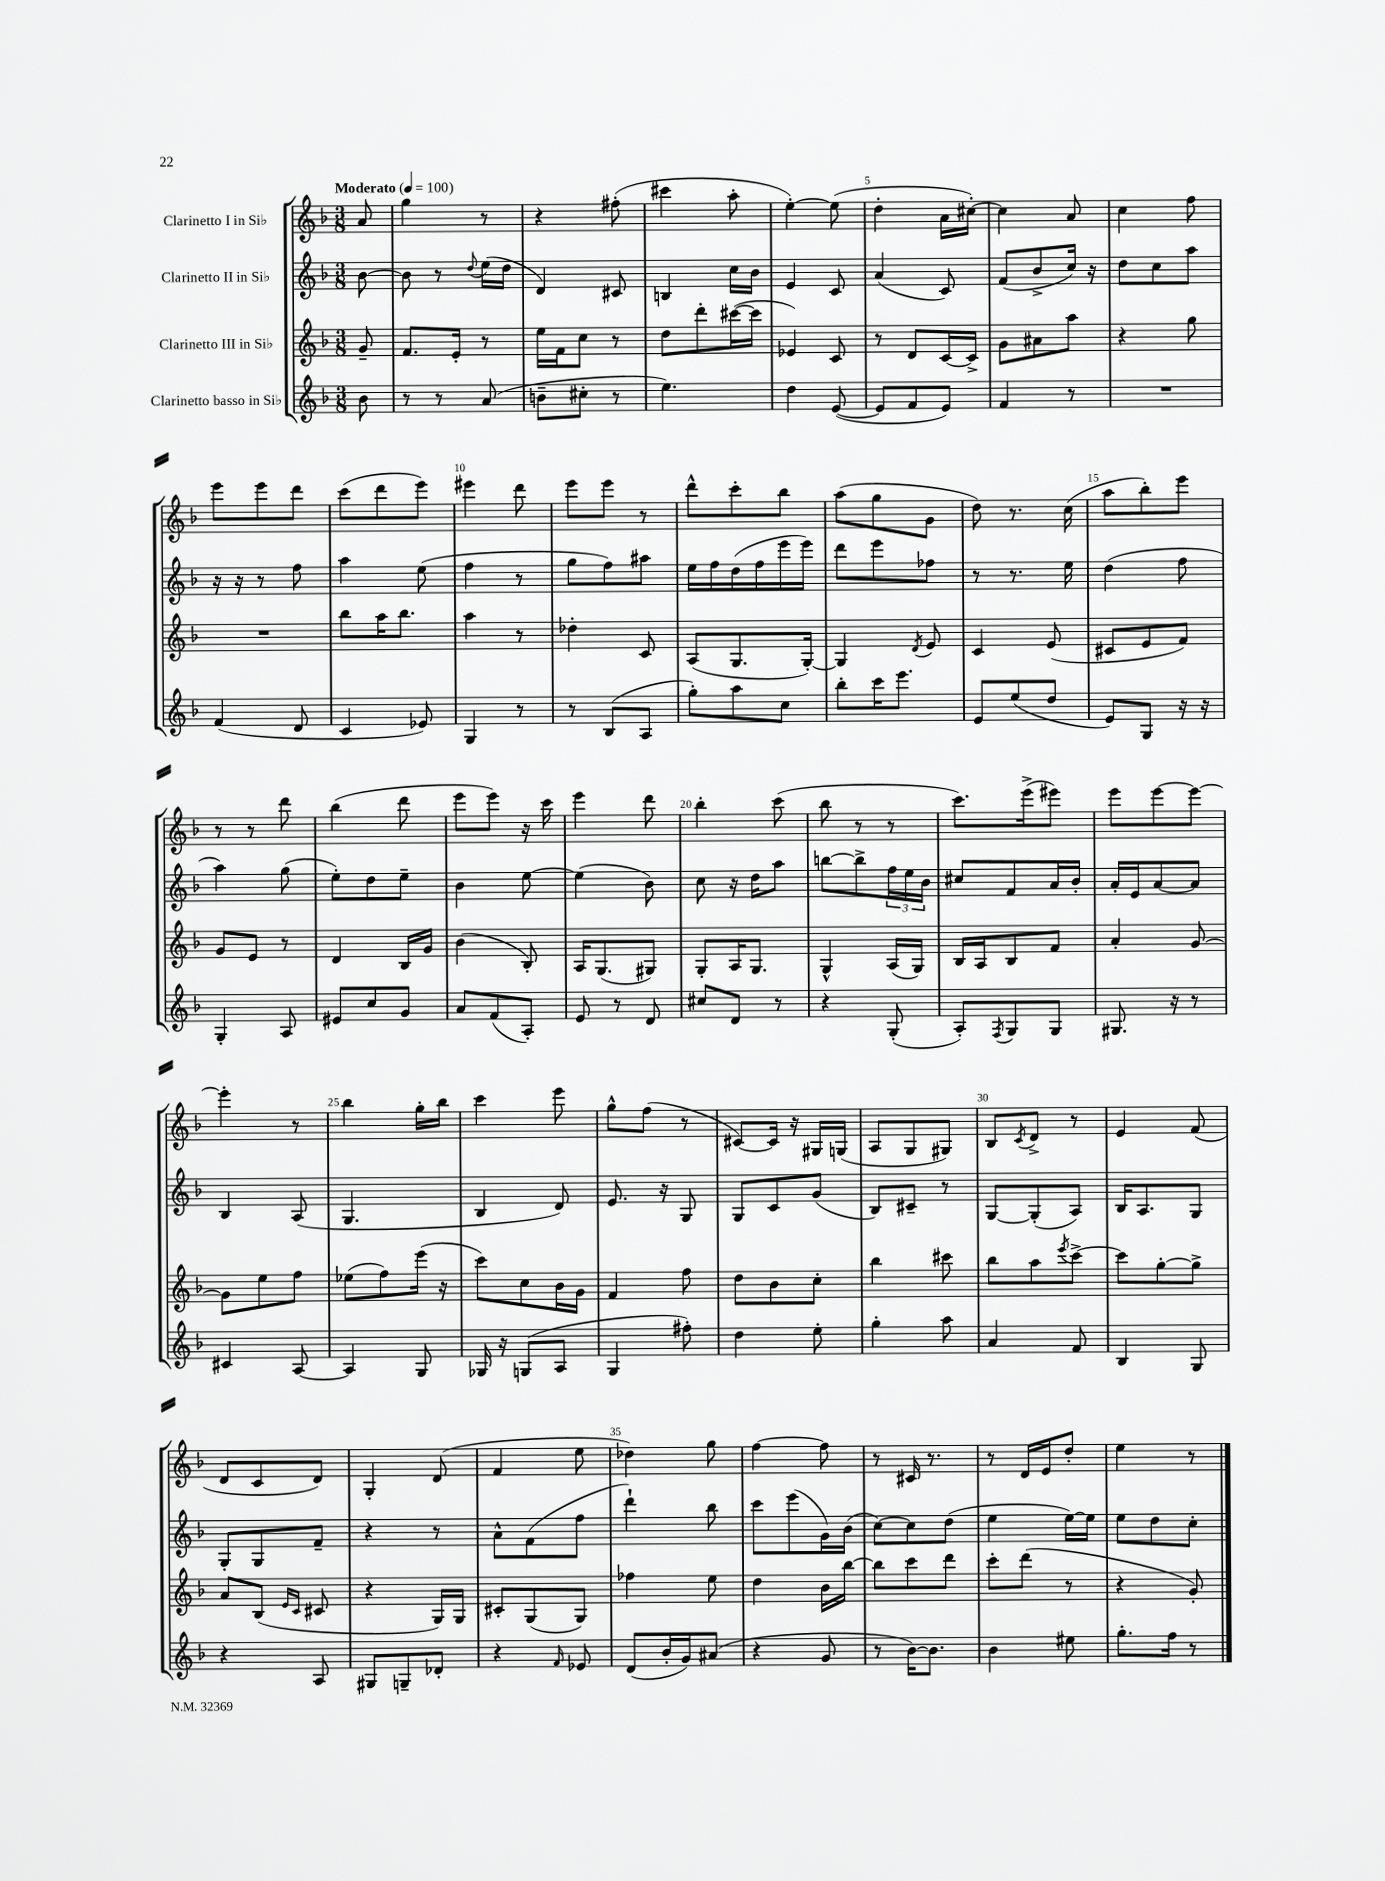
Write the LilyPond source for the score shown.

<<
\new StaffGroup <<
\new Staff = "s0" \with { instrumentName = "Clarinetto I in Sib" } {
    \clef treble \key f \major \numericTimeSignature \time 3/8 \partial 8 \tempo "Moderato" 4 = 100
    a'8 |
    g''4 r8 |
    r4 fis''8-.( |
    cis'''4 a''8-. |
    e''4~-.) e''8( |
    d''4-. a'16 cis''16~-.) |
    cis''4 a'8 |
    c''4 f''8 |
    e'''8 e'''8 d'''8 |
    c'''8( d'''8 e'''8) |
    eis'''4 d'''8 |
    e'''8 e'''8 r8 |
    d'''8-^ c'''8-. bes''8 |
    a''8( g''8 g'8 |
    d''8) r8. c''16( |
    a''8 bes''8-.) e'''8 |
    r8 r8 d'''8 |
    bes''4( d'''8 |
    e'''8 e'''8) r16 c'''16 |
    e'''4 d'''8 |
    bes''4-. c'''8( |
    bes''8 r8 r8 |
    c'''8.) e'''16->( eis'''8) |
    e'''8 e'''8~ e'''8~ |
    e'''4-. r8 |
    bes''4 g''16-. bes''16 |
    c'''4 e'''8 |
    g''8-^ f''8( r8 |
    cis'8~) cis'16 r16 gis16 g16( |
    a8 g8 gis8) |
    bes8 \acciaccatura { c'8 } d'8-> r8 |
    e'4 f'8( |
    d'8 c'8 d'8) |
    g4-. d'8( |
    f'4 e''8 |
    des''4) g''8 |
    f''4~ f''8 |
    r8 cis'16 r8. |
    r8 d'16 e'16 d''8-. |
    e''4 r8 \bar "|." |
}
\new Staff = "s1" \with { instrumentName = "Clarinetto II in Sib" } {
    \clef treble \key f \major \numericTimeSignature \time 3/8 \partial 8
    bes'8~ |
    bes'8 r8 \appoggiatura { d''8 } e''16( d''16 |
    d'4) cis'8 |
    b4 c''16 bes'16 |
    e'4 c'8 |
    a'4( c'8) |
    f'8( bes'8-> c''16) r16 |
    d''8 c''8 a''8 |
    r16 r16 r8 f''8 |
    a''4 e''8( |
    f''4 r8 |
    g''8 f''8) ais''8 |
    e''16 f''16 d''16( f''16 e'''16 e'''16) |
    d'''8 e'''8 fes''8 |
    r8 r8. e''16 |
    d''4( f''8 |
    a''4) g''8( |
    e''8-.) d''8 e''8-- |
    bes'4 e''8~ |
    e''4( bes'8) |
    c''8 r16 d''16 a''8 |
    b''8~ b''8-> \tuplet 3/2 { f''16 e''16 bes'16 } |
    cis''8 f'8 a'16 bes'16-. |
    a'16-. e'16 a'8~ a'8 |
    bes4 a8( |
    g4. |
    bes4 d'8) |
    e'8. r16 g8 |
    g8 c'8 g'8( |
    bes8) cis'8-- r8 |
    g8~ g8-.( a8) |
    bes16 a8. g8 |
    g8-. g8 f'8-- |
    r4 r8 |
    a'8-^ f'8( f''8 |
    d'''4-!) bes''8 |
    c'''8 e'''8( g'16) bes'16( |
    c''8~) c''8 d''8( |
    e''4 e''16~) e''16 |
    e''8 d''8 c''8-. \bar "|." |
}
\new Staff = "s2" \with { instrumentName = "Clarinetto III in Sib" } {
    \clef treble \key f \major \numericTimeSignature \time 3/8 \partial 8
    g'8-- |
    f'8. e'16-. r8 |
    e''16 f'16 c''8 r8 |
    d''8 d'''8-. cis'''16~( cis'''16 |
    ees'4) c'8 |
    r8 d'8 c'16~ c'16-> |
    g'8 ais'8 a''8 |
    r4 g''8 |
    R4. |
    bes''8 a''16 bes''8. |
    a''4 r8 |
    des''4-. c'8 |
    a8( g8. g16~-.) |
    g4 \acciaccatura { d'8 } e'8 |
    c'4 e'8( |
    cis'8 e'8 f'8) |
    g'8 e'8 r8 |
    d'4 bes16 g'16 |
    bes'4( bes8-.) |
    a16 g8.( gis8) |
    g8-. a16 g8. |
    g4-^ a16( g16) |
    bes16 a16 bes8 f'8 |
    a'4-. g'8~ |
    g'8 e''8 f''8 |
    ees''8( f''8) e'''16( r16 |
    c'''8) c''8 bes'16 g'16 |
    f'4 f''8 |
    d''8 bes'8 c''8-. |
    bes''4 cis'''8 |
    bes''8 a''8 \acciaccatura { e'''8 } c'''8~-> |
    c'''8 g''8~-. g''8-> |
    a'8 bes8( \grace { e'16 c'16 } cis'8 |
    r4 g16) g16 |
    cis'8-. g8( g8) |
    fes''4 e''8 |
    d''4 bes'16 bes''16~ |
    bes''8 c'''8 d'''8 |
    c'''8-. d'''8( r8 |
    r4 g'8-.) \bar "|." |
}
\new Staff = "s3" \with { instrumentName = "Clarinetto basso in Sib" } {
    \clef treble \key f \major \numericTimeSignature \time 3/8 \partial 8
    bes'8 |
    r8 r8 a'8( |
    b'8-- cis''8-. r8 |
    e''4.) |
    d''4 e'8~( |
    e'8 f'8 e'8) |
    f'4 r8 |
    R4. |
    f'4( d'8 |
    c'4 ees'8) |
    g4 r8 |
    r8 bes8( a8 |
    g''8-.) a''8 c''8 |
    bes''8-. c'''16 e'''8. |
    e'8 e''8( d''8 |
    e'8) g8 r16 r16 |
    g4-. a8 |
    eis'8 c''8 g'8 |
    a'8 f'8( a8-.) |
    e'8 r8 d'8 |
    cis''8 d'8 r8 |
    r4 g8-.( |
    a8-.) \acciaccatura { f8 } g8 g8 |
    gis8. r16 r8 |
    cis'4 a8~ |
    a4 g8 |
    ges16 r16 g8( a8 |
    g4 fis''8-.) |
    d''4 e''8-. |
    g''4-. a''8 |
    a'4 f'8 |
    bes4 g8 |
    r4 a8 |
    gis8 g8-- des'8-. |
    r4 \grace { f'16 } ees'8 |
    d'8( bes'16-. g'16) ais'8( |
    r4 g'8 |
    r8 bes'16~) bes'8. |
    bes'4 eis''8 |
    g''8.-. f''16 r8 \bar "|." |
}
>>
>>
\layout { \context { \Score \override BarNumber.break-visibility = ##(#f #t #t) barNumberVisibility = #(every-nth-bar-number-visible 5) } }
